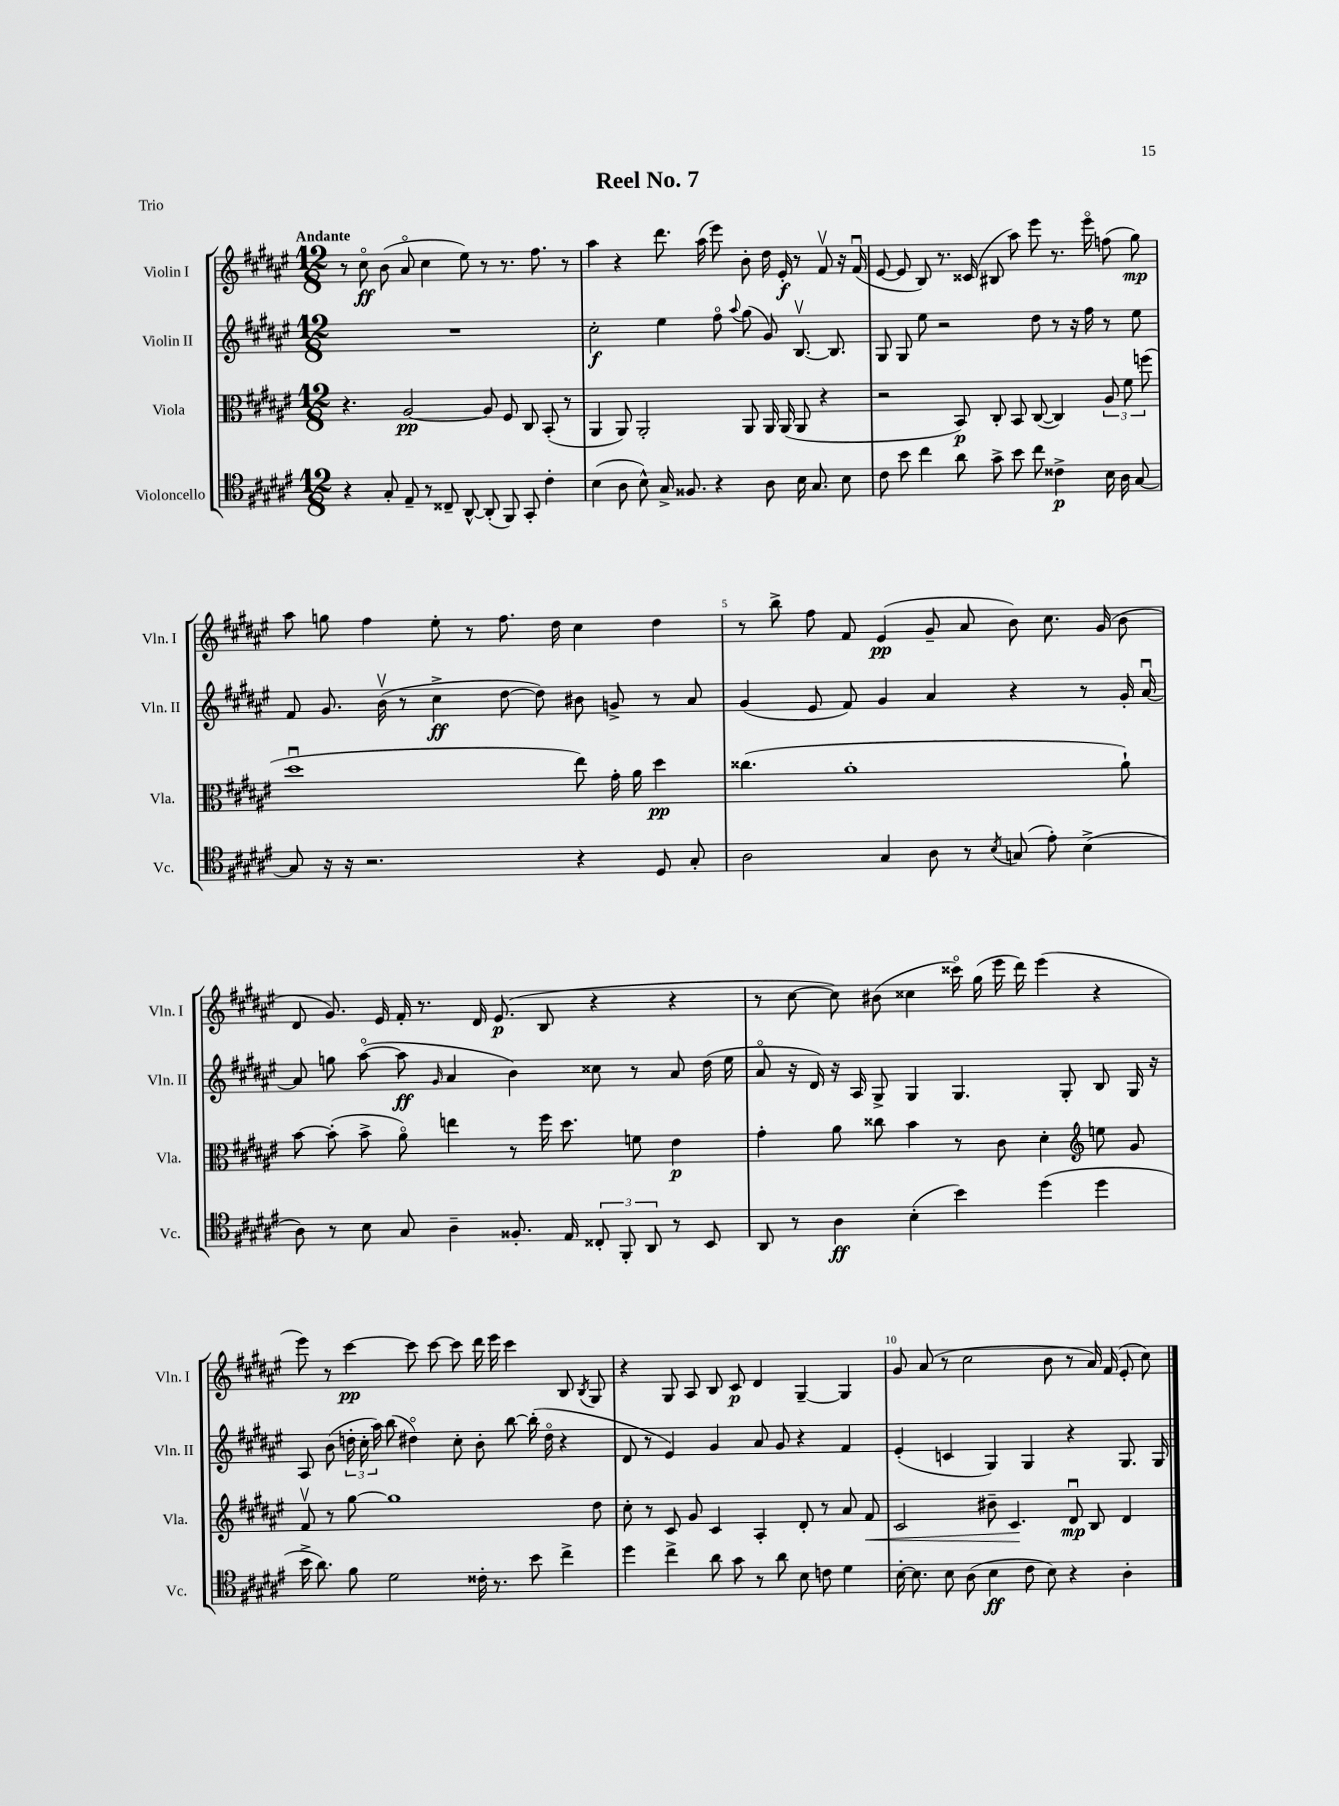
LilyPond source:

\header { title = "Reel No. 7" piece = "Trio" }
<<
\new StaffGroup <<
\new Staff = "s0" \with { instrumentName = "Violin I" shortInstrumentName = "Vln. I" } {
    \clef treble \key fis \major \numericTimeSignature \time 12/8 \tempo "Andante"
    \autoBeamOff r8 cis''8\flageolet\ff b'8( ais'8\flageolet cis''4 eis''8) r8 r8. fis''8. r8 |
    ais''4 r4 dis'''8. ais''16( eis'''8) b'8-. dis''16 eis'16-.\f r8 fis'8\upbow r16 fis'16\downbow( |
    eis'8~ eis'8 b8) r8. cisis'16( bis8 ais''8) eis'''8 r8. eis'''16\flageolet f''8( gis''8\mp) |
    ais''8 g''8 fis''4 eis''8-. r8 fis''8. dis''16 cis''4 dis''4 |
    r8 b''8-> fis''8 fis'8 eis'4\pp( gis'8-- ais'8 b'8) cis''8. gis'16( b'8 |
    dis'8 gis'8.) eis'16 fis'16-. r8. dis'16 eis'8.\p( b8 r4 r4 |
    r8 cis''8~ cis''8) bis'8( cisis''4 cisis'''16\flageolet) gis''16( eis'''16 dis'''16) eis'''4( r4 |
    eis'''8) r8 cis'''4~\pp cis'''8 cis'''8~ cis'''8 dis'''16 eis'''16 cis'''4 b8 \acciaccatura { b8 } gis8 |
    r4 gis8 ais8 b8 cis'8\p dis'4 gis4~-- gis4 |
    gis'8 ais'8( r8 cis''2 b'8 r8 ais'16) fis'16( eis'8-. cis''8) \bar "|." |
}
\new Staff = "s1" \with { instrumentName = "Violin II" shortInstrumentName = "Vln. II" } {
    \clef treble \key fis \major \numericTimeSignature \time 12/8
    \autoBeamOff R1. |
    cis''2-.\f eis''4 fis''8\flageolet \appoggiatura { ais''8 } gis''8( gis'8) b8.~\upbow b8. |
    gis8 gis8 eis''8 r2 dis''8 r8 r16 fis''16 r8 eis''8 |
    fis'8 gis'8. b'16\upbow( r8 cis''4->\ff dis''8~ dis''8) bis'8 g'8-> r8 ais'8 |
    gis'4( eis'8 fis'8) gis'4 ais'4 r4 r8 gis'16-. ais'16~\downbow |
    ais'8 g''8 ais''8~\flageolet( ais''8\ff \grace { gis'16 } ais'4 b'4) cisis''8 r8 ais'8 dis''16( eis''16 |
    ais'8\flageolet r16 dis'16) r16 ais16 gis8-> gis4 gis4. gis8-. b8 gis16 r16 |
    ais8 b'8( \tuplet 3/2 { d''16-. cis''16-. ais''16) } b''8( dis''4\flageolet) cis''8-. b'8-. b''8~ b''16-.( dis''16\flageolet r4 |
    dis'8 r8 eis'4) gis'4 ais'8 gis'8 r4 fis'4 |
    eis'4-.( c'4 gis4) gis4 r4 gis8. gis16 \bar "|." |
}
\new Staff = "s2" \with { instrumentName = "Viola" shortInstrumentName = "Vla." } {
    \clef alto \key fis \major \numericTimeSignature \time 12/8
    \autoBeamOff r4. ais2~\pp ais8 fis8 cis8 b,8-.( r8 |
    ais,4 ais,8) ais,2-. ais,8 ais,16 ais,16( ais,8 r4 |
    r2 b,8\p) cis8-. b,8 cis8~( cis4) \tuplet 3/2 { ais8 fis'8 f''8( } |
    dis''1\downbow eis''8) gis'16-. ais'16 dis''4\pp |
    cisis''4.( ais'1-. ais'8-!) |
    b'8~ b'8-.( b'8-> ais'8\flageolet) e''4 r8 fis''16 dis''8. f'8 eis'4\p |
    gis'4-. ais'8 cisis''8 b'4 r8 cis'8 dis'4-. \clef treble e''8 gis'8 |
    fis'8\upbow r8 gis''8~ gis''1 dis''8 |
    cis''8-. r8 cis'8 gis'8 cis'4 ais4-. dis'8-. r8 ais'8 fis'8\< |
    cis'2 bis'8-- cis'4.\! dis'8\downbow\mp b8 dis'4 \bar "|." |
}
\new Staff = "s3" \with { instrumentName = "Violoncello" shortInstrumentName = "Vc." } {
    \clef tenor \key fis \major \numericTimeSignature \time 12/8
    \autoBeamOff r4 gis8-. eis8-- r8 cisis8-- ais,8~-^ ais,8-.( fis,8) gis,8-. cis'4-. |
    b4( ais8 b8-^) gis16-> fisis8. r4 ais8 b16 gis8. b8 |
    cis'8 b'8 cis''4 ais'8 gis'8-> b'8 cis''8 cisis'4->\p b16 ais16 gis8~ |
    gis8 r16 r16 r2. r4 dis8 gis8-. |
    ais2 gis4 ais8 r8 \acciaccatura { b8 } g8( eis'8-.) b4->( |
    ais8) r8 b8 gis8 ais4-- fisis8.-. eis16 \tuplet 3/2 { cisis8-. fis,8-. ais,8 } r8 b,8 |
    ais,8 r8 ais4\ff b4-.( b'4) dis''4( dis''4 |
    b'16-> ais'8.) fis'8 dis'2 cisis'16-. r8. b'8 cis''4-> |
    dis''4 cis''4-> ais'8 gis'8 r8 ais'8 b8 c'8 dis'4 |
    b16~-. b8. b8 ais8( b4\ff cis'8 b8) r4 ais4-. \bar "|." |
}
>>
>>
\layout { \context { \Score \override BarNumber.break-visibility = ##(#f #t #t) barNumberVisibility = #(every-nth-bar-number-visible 5) } }
